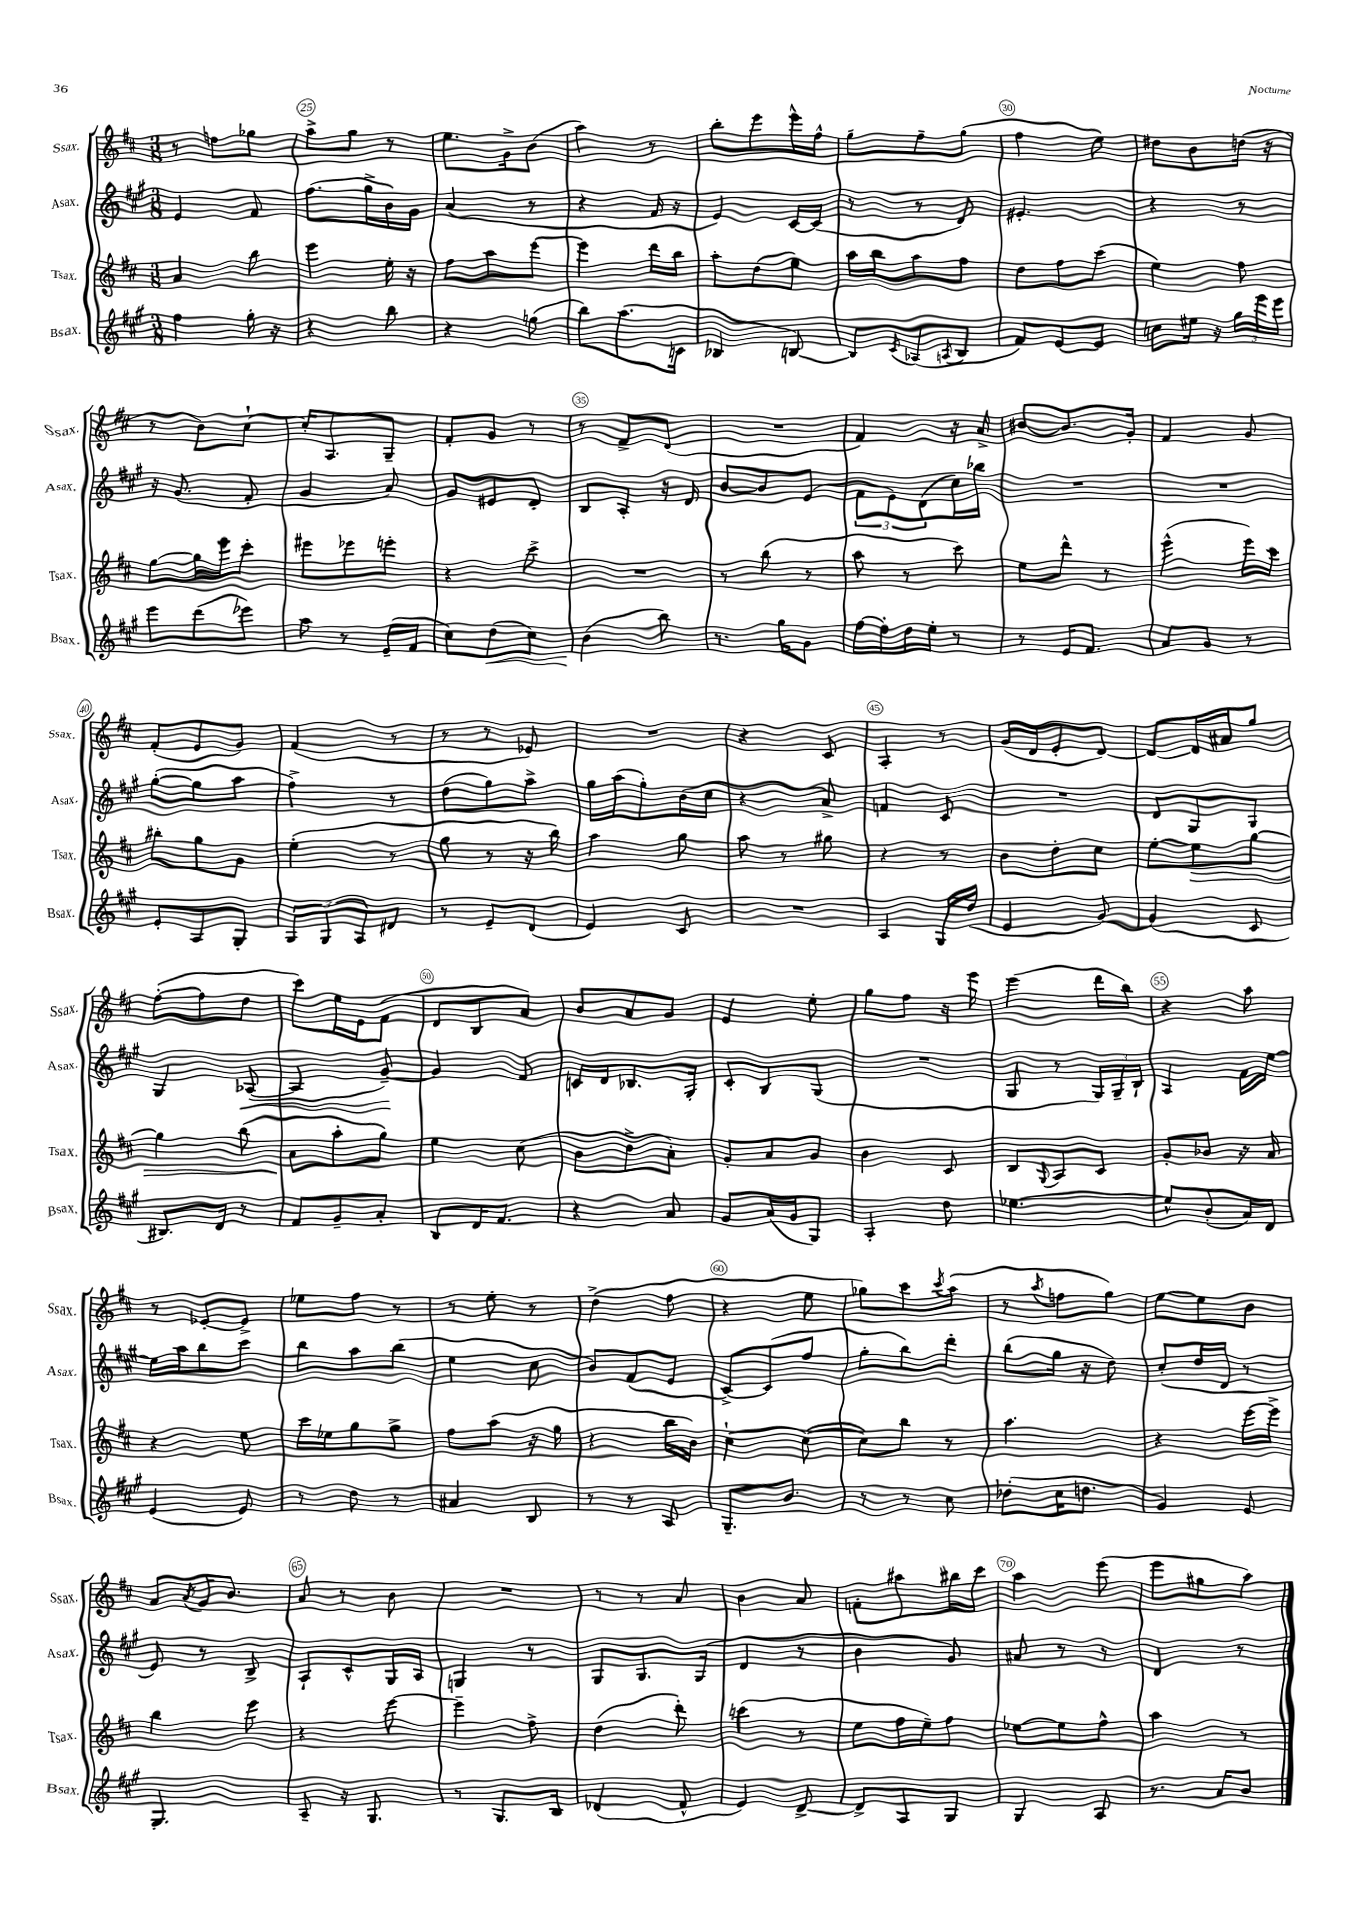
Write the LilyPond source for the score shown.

<<
\new StaffGroup <<
\new Staff = "s0" \with { instrumentName = "Ssax." shortInstrumentName = "Ssax." } {
    \clef treble \key d \major \numericTimeSignature \time 3/8
    r8 f''8 ges''8 |
    a''8-> g''8 r8 |
    e''8. g'16-> b'8( |
    a''4) r8 |
    b''8-. e'''8 e'''16-^ fis''16-^ |
    g''8-- fis''8-- g''8( |
    fis''4 e''8) |
    dis''8 b'8 d''16( r16 |
    r8 b'8) cis''8~-! |
    cis''16-. a8. g8-- |
    fis'8-. g'8 r8 |
    r8 fis'8-> d'8( |
    R4. |
    fis'4) r16 a'16-> |
    bis'8~ bis'8. g'16-. |
    fis'4 g'8 |
    fis'8-.( e'8 g'8) |
    fis'4( r8 |
    r8 r8 ees'8) |
    R4. |
    r4 cis'8 |
    a4-. r8 |
    g'16( d'16 e'8-. d'8~) |
    d'8~ d'16 ais'16 g''8 |
    fis''8~-.( fis''8 d''8 |
    cis'''8) e''16 e'16 fis'8( |
    d'8 b8 a'8) |
    b'8 a'8 g'8 |
    e'4 e''8-. |
    g''8 fis''8 r16 e'''16 |
    e'''4( d'''16 b''16) |
    r4 a''8 |
    r8 ees'8~-. ees'8-> |
    ees''8 fis''8 r8 |
    r8 e''8-. r8 |
    d''4->( fis''8 |
    r4 e''8 |
    ges''8) cis'''8 \acciaccatura { cis'''8 } a''8( |
    r8 \acciaccatura { a''8 } f''8 g''8) |
    e''8~ e''8 b'8 |
    a'8 \acciaccatura { a'8 } g'16 b'8. |
    a'8 r8 b'8 |
    R4. |
    r8 r8 a'8 |
    b'4 a'8 |
    f'8-. ais''8 bis''16 cis'''16 |
    a''4 e'''8( |
    e'''8 gis''8 a''8) \bar "|." |
}
\new Staff = "s1" \with { instrumentName = "Asax." shortInstrumentName = "Asax." } {
    \clef treble \key a \major \numericTimeSignature \time 3/8
    e'4 fis'8 |
    fis''8.( gis''16-> b'16) gis'16 |
    a'4( r8 |
    r4 fis'16 r16 |
    e'4) cis'16~ cis'16( |
    r8 r8 d'8) |
    eis'4.-. |
    r4 r8 |
    r16 gis'8.( fis'8-. |
    gis'4 a'8) |
    gis'8 eis'8 d'8-. |
    b8 a8-. r16 d'16 |
    b'8~ b'8 e'8( |
    \tuplet 3/2 { fis'8 e'8) d'8( } cis''16) bes''16 |
    R4. |
    R4. |
    gis''8~-.( gis''8 a''8 |
    fis''4->) r8 |
    d''8( gis''8) a''8-> |
    gis''16 a''16( gis''8-.) b'16( cis''16 |
    r4 a'8->) |
    f'4 cis'8 |
    R4. |
    d'8 gis8 gis8 |
    gis4 aes8~\<( |
    aes4 gis'8~--\!) |
    gis'4 fis'8 |
    c'16 d'16 bes8. gis16-. |
    cis'8-. b8 gis8( |
    R4. |
    gis8 r8 \tuplet 3/2 { gis16) gis16-- b16-! } |
    a4 fis'16 e''16~ |
    e''16 a''16 b''8 cis'''8 |
    b''8 a''8 b''8( |
    e''4 cis''8 |
    b'8) fis'8( e'8 |
    cis'8~->) cis'8( fis''8 |
    gis''8-. b''8) d'''8-. |
    b''8( gis''16 r16 d''8) |
    cis''8-.( d''16 d'16 r8 |
    e'8) r8 b8-> |
    a8-! cis'8-^ gis16 a16 |
    g4 r8 |
    gis8 gis8. gis16( |
    d'4 r8 |
    b'4 gis'8) |
    ais'8 r8 r8 |
    d'4 r8 \bar "|." |
}
\new Staff = "s2" \with { instrumentName = "Tsax." shortInstrumentName = "Tsax." } {
    \clef treble \key d \major \numericTimeSignature \time 3/8
    a'4 b''8 |
    e'''4 e''16-. r16 |
    fis''8 a''8 e'''8~ |
    e'''4 d'''16 b''16 |
    a''8-. d''8( e''8) |
    a''16 b''16 a''8 fis''8 |
    d''8 fis''8 cis'''8( |
    e''4) fis''8 |
    g''8~ g''16 e'''16 cis'''8-. |
    eis'''8 ees'''8 e'''8-. |
    r4 cis'''8-> |
    R4. |
    r8 b''8( r8 |
    a''8 r8 cis'''8) |
    e''8 d'''8-^ r8 |
    e'''4-^( e'''16) cis'''16 |
    bis''8-. g''8 g'8 |
    e''4-.( r8 |
    g''8 r8 r16 b''16) |
    a''4 g''8 |
    a''8 r8 gis''8 |
    r4 r8 |
    b'8 d''8-. cis''8 |
    e''8~-. e''8\> g''8~ |
    g''4 b''8( |
    a'8\! a''8-. g''8) |
    e''4 cis''8( |
    b'8 d''8-> a'8-.) |
    g'8-. a'8 g'8 |
    b'4 cis'8 |
    b8 \appoggiatura { g8 } a8 cis'8 |
    g'8-. bes'8 r16 a'16 |
    r4 e''8 |
    cis'''16 ees''16 g''8 g''8-> |
    fis''8 a''8( r16 g''16 |
    r4 b''16 b'16) |
    cis''4~-! cis''8~( |
    cis''8) b''8 r8 |
    a''4. |
    r4 e'''16~ e'''16-> |
    b''4 e'''8 |
    r4 e'''8~ |
    e'''4-- fis''8-> |
    d''4( d'''8-.) |
    c'''4( r8 |
    e''8 fis''16 e''16--) fis''8 |
    ees''8~ ees''8 fis''8-^ |
    a''4 r8 \bar "|." |
}
\new Staff = "s3" \with { instrumentName = "Bsax." shortInstrumentName = "Bsax." } {
    \clef treble \key a \major \numericTimeSignature \time 3/8
    fis''4 gis''16-. r16 |
    r4 b''8 |
    r4 g''8( |
    b''8) a''8.( c'16 |
    bes4 b8~) |
    b8 \acciaccatura { cis'8 } aes8( \acciaccatura { a8 } b8 |
    fis'8) e'8~ e'8 |
    c''8 eis''16 r16 \tuplet 3/2 { gis''16 e'''16 e'''16 } |
    e'''8 d'''8( ees'''8) |
    a''8 r8 e'16--( fis'16 |
    cis''8) d''8\<( cis''8) |
    b'4\!( b''8) |
    r8. gis''16 gis'8 |
    fis''16~ fis''16-. d''16 e''16-. r8 |
    r8 e'16 fis'8. |
    a'8 gis'8 r8 |
    e'8-. a8 gis8-. |
    \tuplet 3/2 { gis8 gis8 a8 } dis'8 |
    r8 e'8-- d'8( |
    e'4) cis'8 |
    R4. |
    a4 gis16 d''16( |
    e'4 gis'8~) |
    gis'4( cis'8 |
    bis8.) d'16 r8 |
    fis'8 gis'8-- a'8-. |
    b8 d'16 fis'8. |
    r4 a'8 |
    gis'8 a'16( gis'16 gis8) |
    a4-. d''8 |
    ees''4.~ |
    ees''8-^ b'8-.( a'16) d'16 |
    e'4( e'8) |
    r8 d''8 r8 |
    ais'4 b8 |
    r8 r8 a8 |
    gis8.-- b'8. |
    r8 r8 cis''8 |
    des''8-.( cis''16 d''8. |
    gis'4) e'8 |
    gis4.-. |
    a8-- r16 gis8. |
    r8 gis8. b16 |
    des'4( fis'8-^ |
    e'4) d'8~-> |
    d'8-> a8 gis8 |
    gis4 a8 |
    r8. a'16 b'8 \bar "|." |
}
>>
>>
\layout { \context { \Score currentBarNumber = #24 \override BarNumber.break-visibility = ##(#f #t #t) barNumberVisibility = #(every-nth-bar-number-visible 5) \override BarNumber.stencil = #(make-stencil-circler 0.1 0.3 ly:text-interface::print) } }
